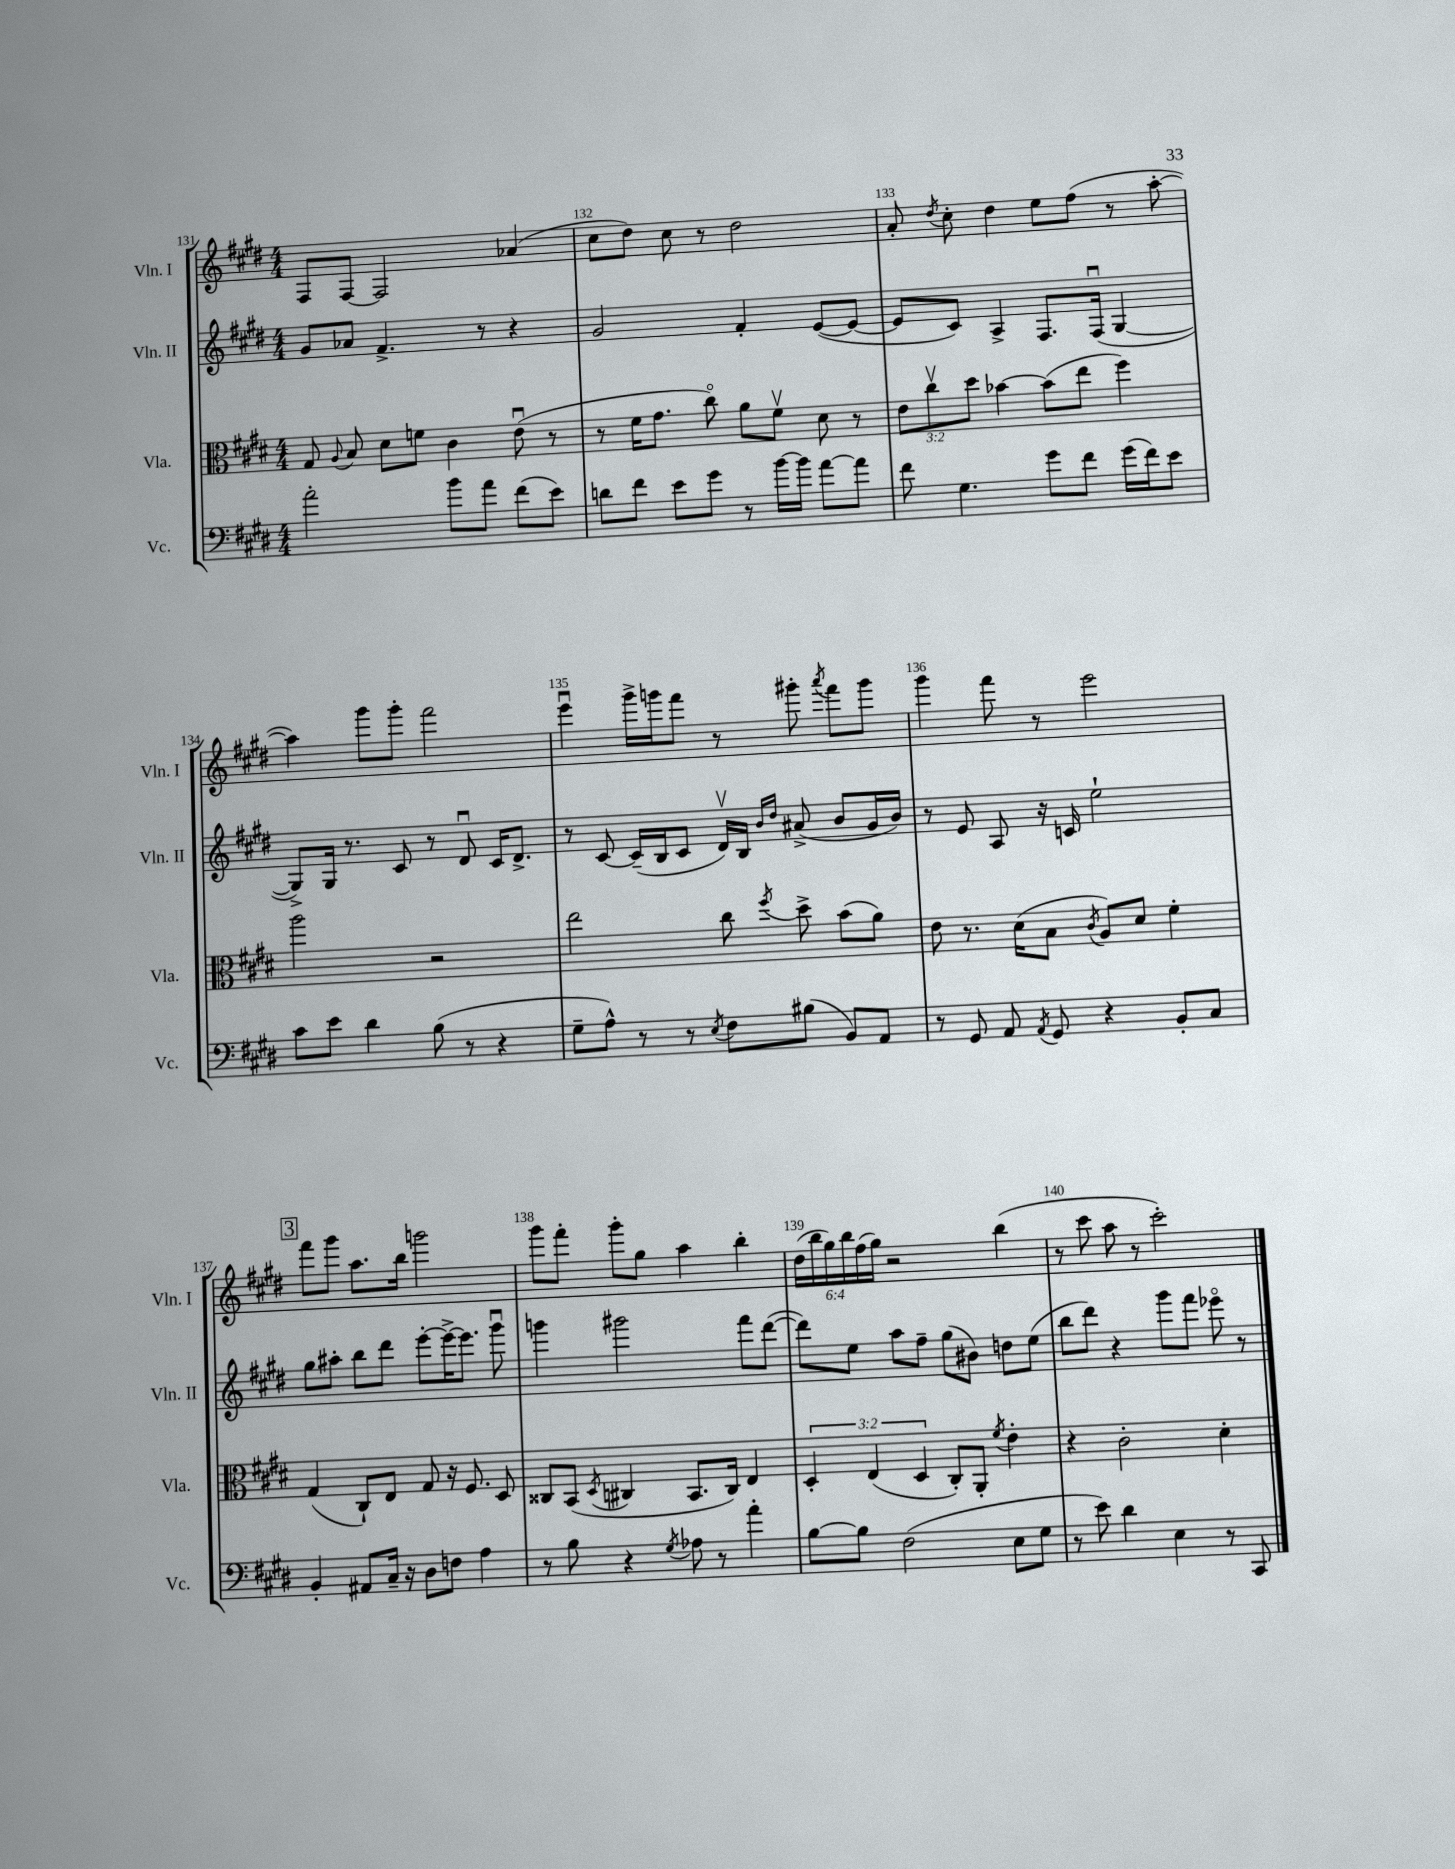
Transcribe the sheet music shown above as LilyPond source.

<<
\new StaffGroup <<
\new Staff = "s0" \with { instrumentName = "Vln. I" shortInstrumentName = "Vln. I" } {
    \clef treble \key e \major \numericTimeSignature \time 4/4 \override Staff.TupletNumber.text = #tuplet-number::calc-fraction-text
    \autoBeamOff fis8[ fis8]~ fis2 aes'4( |
    cis''8[ dis''8]) cis''8 r8 dis''2 |
    a'8-. \acciaccatura { dis''8 } cis''8-. dis''4 e''8[ fis''8]( r8 a''8~-. |
    a''4) gis'''8[ gis'''8]-. fis'''2 |
    e'''4\downbow gis'''16[-> g'''16 fis'''8] r8 gis'''8-. \acciaccatura { a'''8 } fis'''8[ gis'''8] |
    gis'''4 fis'''8 r8 e'''2 |
    \mark \markup { \box "3" } fis'''8[ gis'''8] a''8.[ b''16] g'''2 |
    gis'''8[ fis'''8]-. gis'''8[-. gis''8] a''4 b''4-. |
    \tuplet 6/4 { dis''16[( b''16 gis''16) b''16 fis''16( gis''16]) } r2 b''4( |
    r8 cis'''8 a''8 r8 cis'''2-.) \bar "|." |
}
\new Staff = "s1" \with { instrumentName = "Vln. II" shortInstrumentName = "Vln. II" } {
    \clef treble \key e \major \numericTimeSignature \time 4/4
    \autoBeamOff gis'8[ aes'8] fis'4.-> r8 r4 |
    gis'2 fis'4-. e'8[~( e'8]~ |
    e'8[ cis'8]) a4-> fis8.[ fis16]\downbow( gis4~ |
    gis8[->) gis16] r8. cis'8 r8 dis'8\downbow cis'16[ dis'8.]-> |
    r8 cis'8~ cis'16[--( b16 cis'8] dis'16[\upbow) b16] \grace { b'16[ dis''16] } ais'8->( b'8[ gis'16 b'16]) |
    r8 e'8 a8 r16 c'16 e''2-! |
    \mark \markup { \box "3" } gis''8[ ais''8]-. b''8[ dis'''8] e'''8[~-. e'''16~-> e'''8.] gis'''8\downbow |
    g'''4 gis'''2 fis'''8[ dis'''8]~( |
    dis'''8[) e''8] a''8[ fis''8]-- gis''8[( bis'8]) d''8[ e''8]( |
    b''8[ dis'''8]) r4 gis'''8[ fis'''8] ees'''8\flageolet r8 \bar "|." |
}
\new Staff = "s2" \with { instrumentName = "Vla." shortInstrumentName = "Vla." } {
    \clef alto \key e \major \numericTimeSignature \time 4/4 \override Staff.TupletNumber.text = #tuplet-number::calc-fraction-text
    \autoBeamOff gis8 \appoggiatura { a8 } b8 dis'8[ f'8] cis'4 e'8\downbow( r8 |
    r8 fis'16[ gis'8.] cis''8\flageolet) a'8[ fis'8]\upbow dis'8 r8 |
    \tuplet 3/2 { e'8[ cis''8\upbow dis''8] } bes'4~ bes'8[( e''8] fis''4) |
    a''2 r2 |
    e''2 cis''8 \acciaccatura { fis''8 } dis''8-> b'8[( a'8]) |
    e'8 r8. dis'16[( b8] \acciaccatura { cis'8 } a8[) dis'8] fis'4-. |
    \mark \markup { \box "3" } gis4( cis8[-!) e8] gis8 r16 fis8. dis8 |
    cisis8[ b,8]( \acciaccatura { dis8 } cis4 b,8.[ cis16]) e4 |
    \tuplet 3/2 { dis4-. e4( dis4 } cis8[-.) a,8]-. \acciaccatura { fis'8 } e'4-. |
    r4 cis'2-. dis'4-. \bar "|." |
}
\new Staff = "s3" \with { instrumentName = "Vc." shortInstrumentName = "Vc." } {
    \clef bass \key e \major \numericTimeSignature \time 4/4
    \autoBeamOff a'2-. b'8[ a'8] fis'8[( e'8]) |
    d'8[ fis'8] e'8[ gis'8] r8 b'16[~ b'16] a'8[~ a'8] |
    fis'8 gis4. gis'8[ fis'8] gis'16[( fis'16) e'8] |
    cis'8[ e'8] dis'4 b8( r8 r4 |
    gis8[-- a8]-^) r8 r8 \acciaccatura { e8 } fis8[ bis8]( b,8[) a,8] |
    r8 gis,8 a,8 \acciaccatura { a,8 } gis,8 r4 b,8[-. cis8] |
    \mark \markup { \box "3" } b,4-. ais,8[ cis16]-- r16 dis8[ f8] a4 |
    r8 b8 r4 \acciaccatura { gis8 } aes8 r8 a'4-. |
    b8[~ b8] fis2( e8[ gis8] |
    r8 e'8) dis'4 e4 r8 cis,8 \bar "|." |
}
>>
>>
\layout { \context { \Score currentBarNumber = #131 \override BarNumber.break-visibility = ##(#f #t #t) barNumberVisibility = #all-bar-numbers-visible } }
